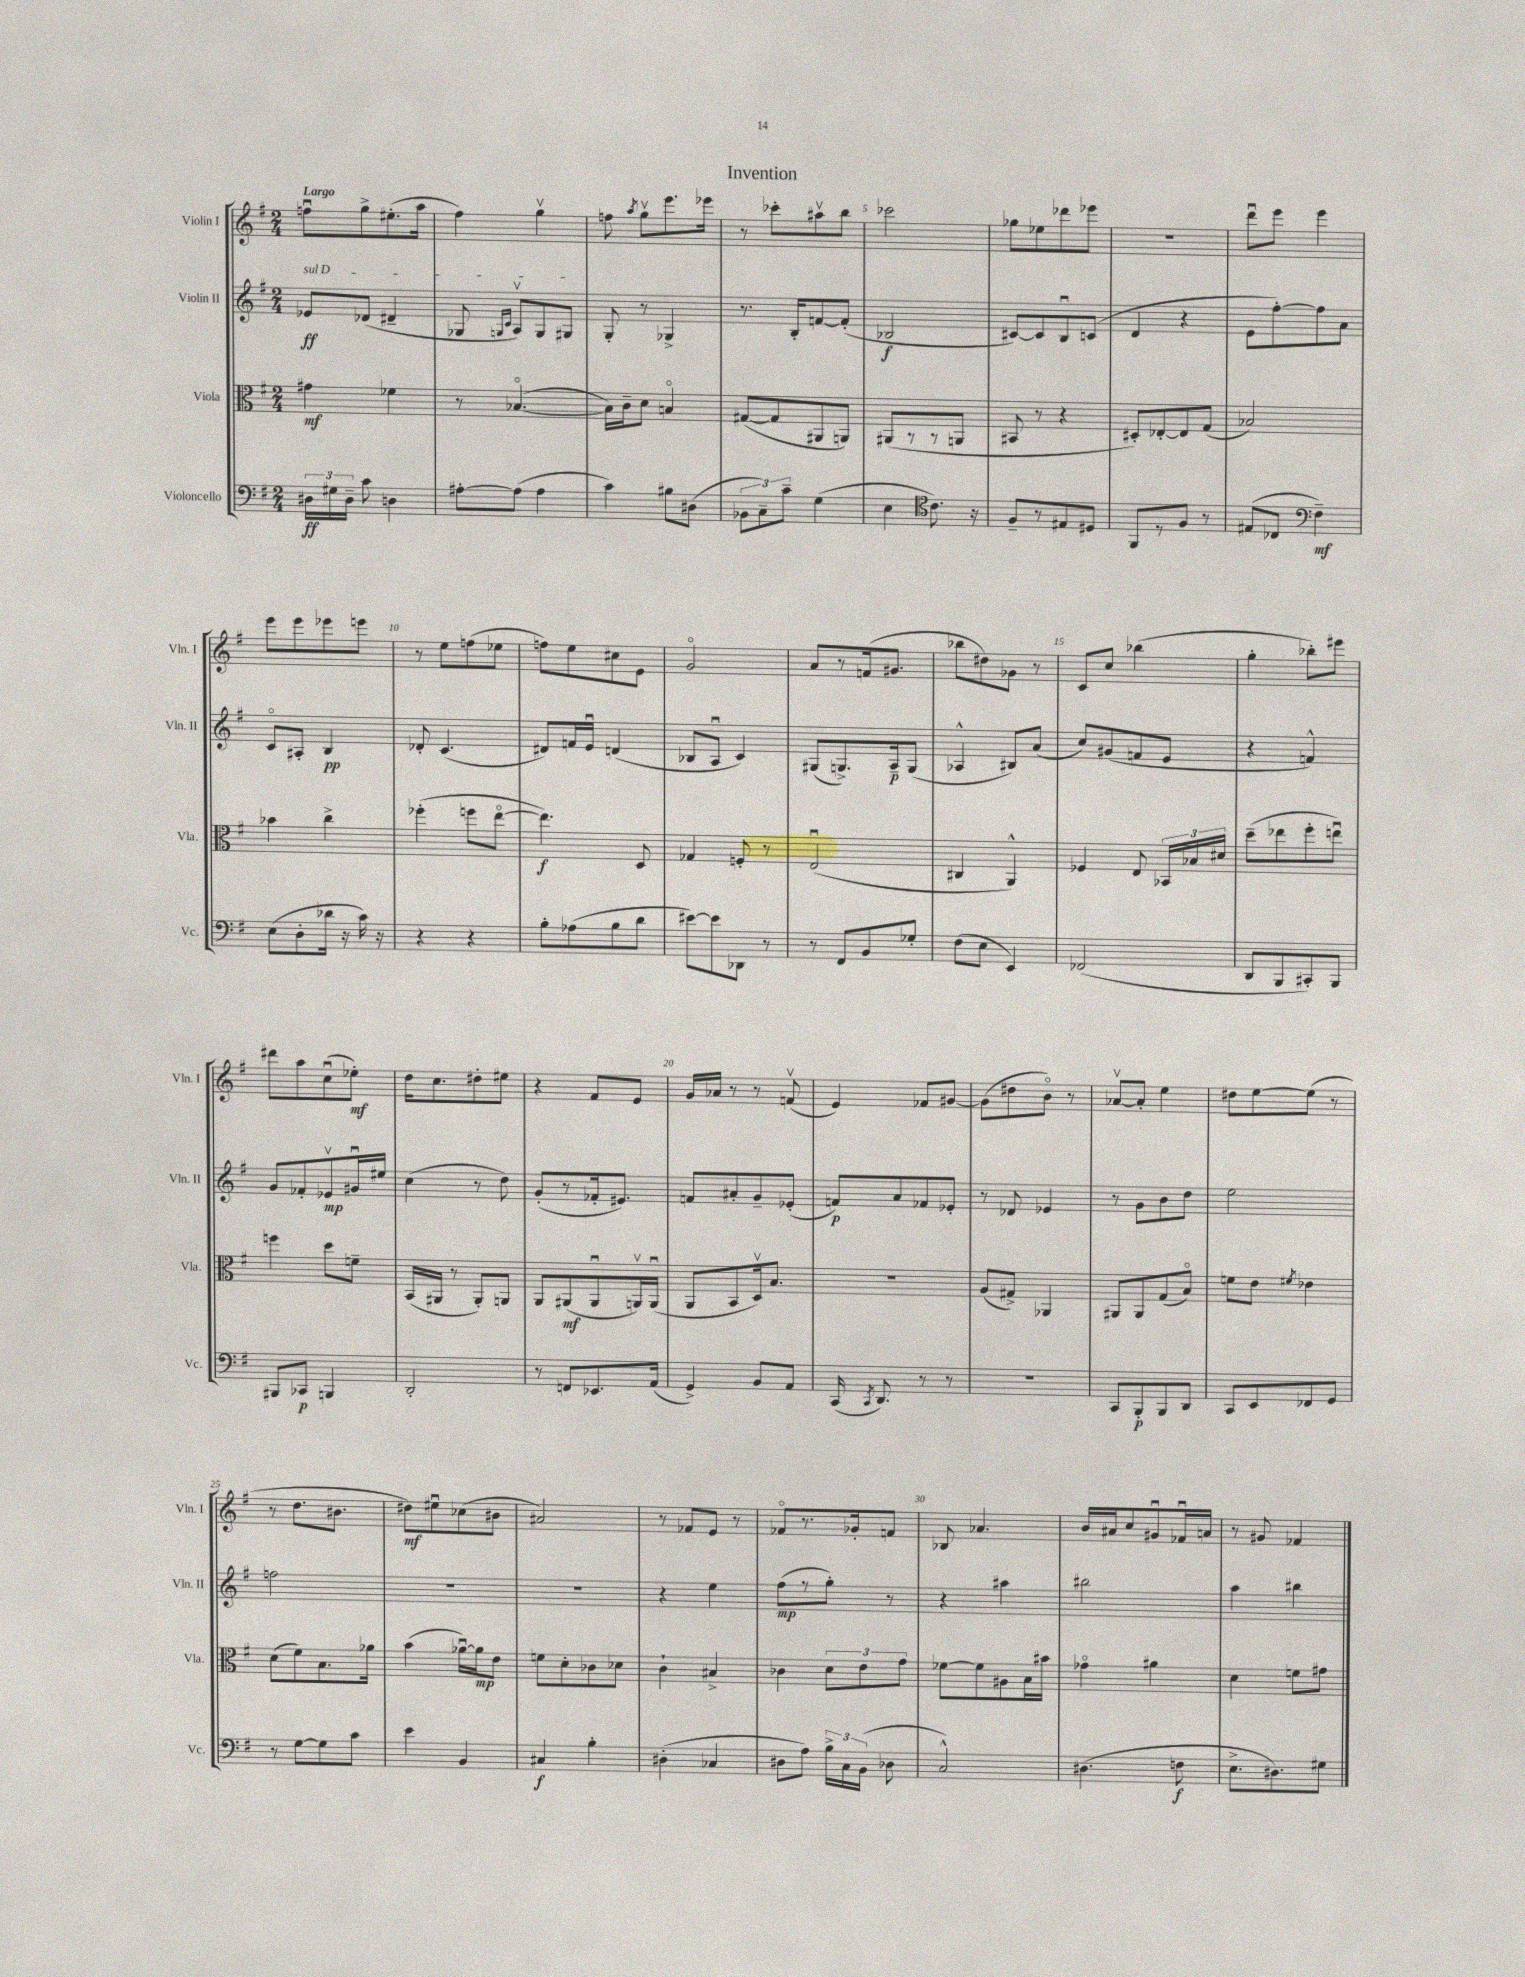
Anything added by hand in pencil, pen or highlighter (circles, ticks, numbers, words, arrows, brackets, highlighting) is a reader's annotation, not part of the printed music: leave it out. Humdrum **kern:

**kern	**kern	**kern	**kern
*staff4	*staff3	*staff2	*staff1
*clefF4	*clefC3	*clefG2	*clefG2
*k[f#]	*k[f#]	*k[f#]	*k[f#]
*M2/4	*M2/4	*M2/4	*M2/4
24D#\LL	4g#\	8e-/L	8ffu\L
24G#\	.	.	.
24D#~\JJ	.	.	.
8c\	.	(8d-/J	8gg^\
4D\	4f-\	4d#~/	(8.ee#'\
.	.	.	16aa\Jk
=	=	=	=
[8A#'\L	8r	8G-/	4ff#\)
.	.	16qqG/LL	.
.	.	16qqc/JJ	.
(8A#\]J	([4.B-o/	8Av/L)	.
4A#\	.	8G/	4ggv\
.	.	8G#/J	.
=	=	=	=
4c\)	16B-\]LL)	8G'/	8ff\
.	16c~\J	.	.
.	.	.	8qaa/
.	8d\J	8r	8ggv\L
8B#\L	4Bo/	4G-^/	8.eee\
(8D#\J	.	.	.
.	.	.	16eee-\Jk
=	=	=	=
12BB-\L	([8G#/L	8.r	8r
12C~\)	.	.	.
.	8G#/]	.	8ccc-'\L
12c~\J	.	.	.
.	.	16B'/LK	.
(4G\	8AA#/	[8f/	8aa#v\
.	8AA/J)	(8f'/]J	8bb\J
=	=	=	=
4E\	(8AA#/L	2B-/	2ccc-\
.	8r	.	.
*clefC4	*	*	*
8.c\)	8r	.	.
.	8AA/J	.	.
16r	.	.	.
=	=	=	=
8F#~/L	8BB#/	[8c#/L)	8gg-\L
8r	8r	8c#/]	8ee-\
8E#/	4r	8Bu/	8ddd-\
8D#/J	.	(8c/J	8eee-\J
=	=	=	=
8FF#/L	8D#'/L)	4d/	2r
8r	[8E-'/	.	.
8F#/J	8E-/]	4r	.
8r	(8G/J	.	.
=	=	=	=
(8E#/L	2B-/)	8e\L	8dddu\L
8C-/J	.	[8ff#'\)	8eee\J
*clefF4	*	*	*
4F#~\)	.	8ff#\]	4eee\
.	.	8a\J	.
=	=	=	=
(8E\L	4b-\	8co/L	8eee\L
8D'\	.	8A#'/J	8eee\
16d-\Jk	4cc^\	4B/	8eee-\
16r	.	.	.
16c\)	.	.	8eee\J
16r	.	.	.
=	=	=	=
4r	(4ff-'\	8d-'/	8r
.	.	(4.c/	8ee\L
4r	8ff\L	.	(8ff\
.	[8eeo\J	.	8ee-\J
=	=	=	=
8B'\L	4.ee\])	8d#/L)	8ff\L)
(8A-\	.	16f/L	8ee\
.	.	16eu/JJ	.
8B\	.	(4d/	8cc#\
8d\J	8D/	.	8e\J
=	=	=	=
[8e#\L)	4G-/	8B-/L	2go/
8e#\]	.	8Au/J	.
8DD-\J	8F'/	4c/)	.
8r	8r	.	.
=	=	=	=
8r	(2Eu/	(8G#/L	8a/L
8FF#/L	.	8.G^/)	8r
8BB/	.	.	(16f/k
.	.	16A~/k	8.g#/J
8G-'/J	.	(8G/J	.
=	=	=	=
(8F#\L	4C#/	4A-^^/	8bb-\L
8E\J	.	.	8dd#\)
4EE/)	4AA^^/)	8B#/L)	8g-\J
.	.	(8a/J	8r
=	=	=	=
(2FF-/	4F-/	8cc/L)	8c/L
.	.	(8g#/	8cc/J
.	8E/	8f/	(4bb-\
.	24BB-/LL	8e/J	.
.	24B-/	.	.
.	24d#/JJ	.	.
=	=	=	=
8DD/L	(8dd~\L	4r	4gg'\
8BBB/	8ee-\	.	.
8CC#'/)	8ff#'\	4f^^/)	8bb-'\L)
8BBB/J	8eeu\J)	.	8eee#\J
=	=	=	=
8BBB#/L	4ff\	8g/L	8ddd#\L
8CC-/J	.	8f-'/	8aa\
4BBB/	8dd\L	8e-v/	(8ccu\
.	8f~\J	16g#u/L	8ee-'\J)
.	.	16ee#/JJ	.
=	=	=	=
2DD'/	(16BB/LL	(4cc\	16dd\LK
.	16AA#/JJ	.	8.cc\
.	8r	.	.
.	8AA#'/L)	8r	8dd#'\
.	8AA/J	8dd\)	8ee#\J
=	=	=	=
8r	8AA/L	(8g'/L	4r
8FF/L	(8AA#/	8r	.
8.EE-/	8AA#u/	16f-'/k	8f#/L
.	.	8.e#/J)	.
.	16AAv/L)	.	8e/J
(16AA/Jk	(16AAu/JJ	.	.
=	=	=	=
4GG^/)	8AA/L	8f/L	16g/LL
.	.	.	16a-/JJ
.	8BB/	8a#'/	8r
8BB/L	16Dv/k)	8g~/	8r
.	8.B/J	.	.
8AA/J	.	(8e-'/J	(8fv/
=	=	=	=
(16CC/	2r	8f/L)	4e/)
8qCC/	.	.	.
8.DD/)	.	.	.
.	.	8a/	.
8r	.	8f-/	8f-/L
8r	.	8e-'/J	[8g#/J
=	=	=	=
2r	(8A/L	8r	(8g#\]L
.	8G#^/J)	8d-/	8dd#\
.	4AA-/	4e-/	8bo\J)
.	.	.	8r
=	=	=	=
8CC/L	8AA#/L	8r	[8a-v/L
8BBB'/	8AA#/	8g\L	8a-'/]J
8BBB/	(8G/	8b\	4ee\
8DD/J	8Bo/J)	8dd\J	.
=	=	=	=
8CC/L	8f\L	2ee\	8dd#\L
8EE/	8e\J	.	[8ee\
.	8qf#/	.	.
8FF-/	4e-\	.	(8ee\]J
8GG/J	.	.	8r
=	=	=	=
8r	(8d\L	2ff\	8r
[8G\L	8f#\)	.	8.dd\L
8G\]	8.B\	.	.
.	.	.	8.b#\J
8c\J	.	.	.
.	16a-\Jk	.	.
=	=	=	=
4e\	(4b\	2r	8dd#\L)
.	.	.	8ee#u\
4BB/	[16a-u\LL)	.	(8cc-\
.	16a-\]J	.	.
.	8e\J	.	8b#\J
=	=	=	=
4C#/	8f\L	2r	2a#/)
.	8d'\	.	.
4B'\	8c-\	.	.
.	8d-\J	.	.
=	=	=	=
(4D#'\	4c`\	4r	8r
.	.	.	8f-/L
4C-/	4B#^/	4ee\	8e/J
.	.	.	8r
=	=	=	=
8D#\L	4c-\	(8ff#\L	8f-o/L
8A\J)	.	8r	8.r
24B^\LL	12d\L	8gg'\J)	.
24C\	.	.	.
.	.	.	16g-'/k
(24BB\JJ	12e\	.	.
8D-\	.	8r	8f/J
.	12g\J	.	.
=	=	=	=
2C^^/)	[8f-\L	4r	8B-/
.	8f-\]	.	4.a-/
.	8A#\	4aa#\	.
.	16B\L	.	.
.	16b#\JJ	.	.
=	=	=	=
(4.D#\	4g-o\	2bb#\	16b/LL
.	.	.	16a#/J
.	.	.	8cc/
.	4a#\	.	8g#u/
8F\	.	.	16f-u/L
.	.	.	16a/JJ
=	=	=	=
8.E^\L	4d\	4aa\	8r
.	.	.	8g#/
8.D#\)	.	.	.
.	8f\L	4bb#\	4f-/
8G#\J	8g#\J	.	.
==	==	==	==
*-	*-	*-	*-
